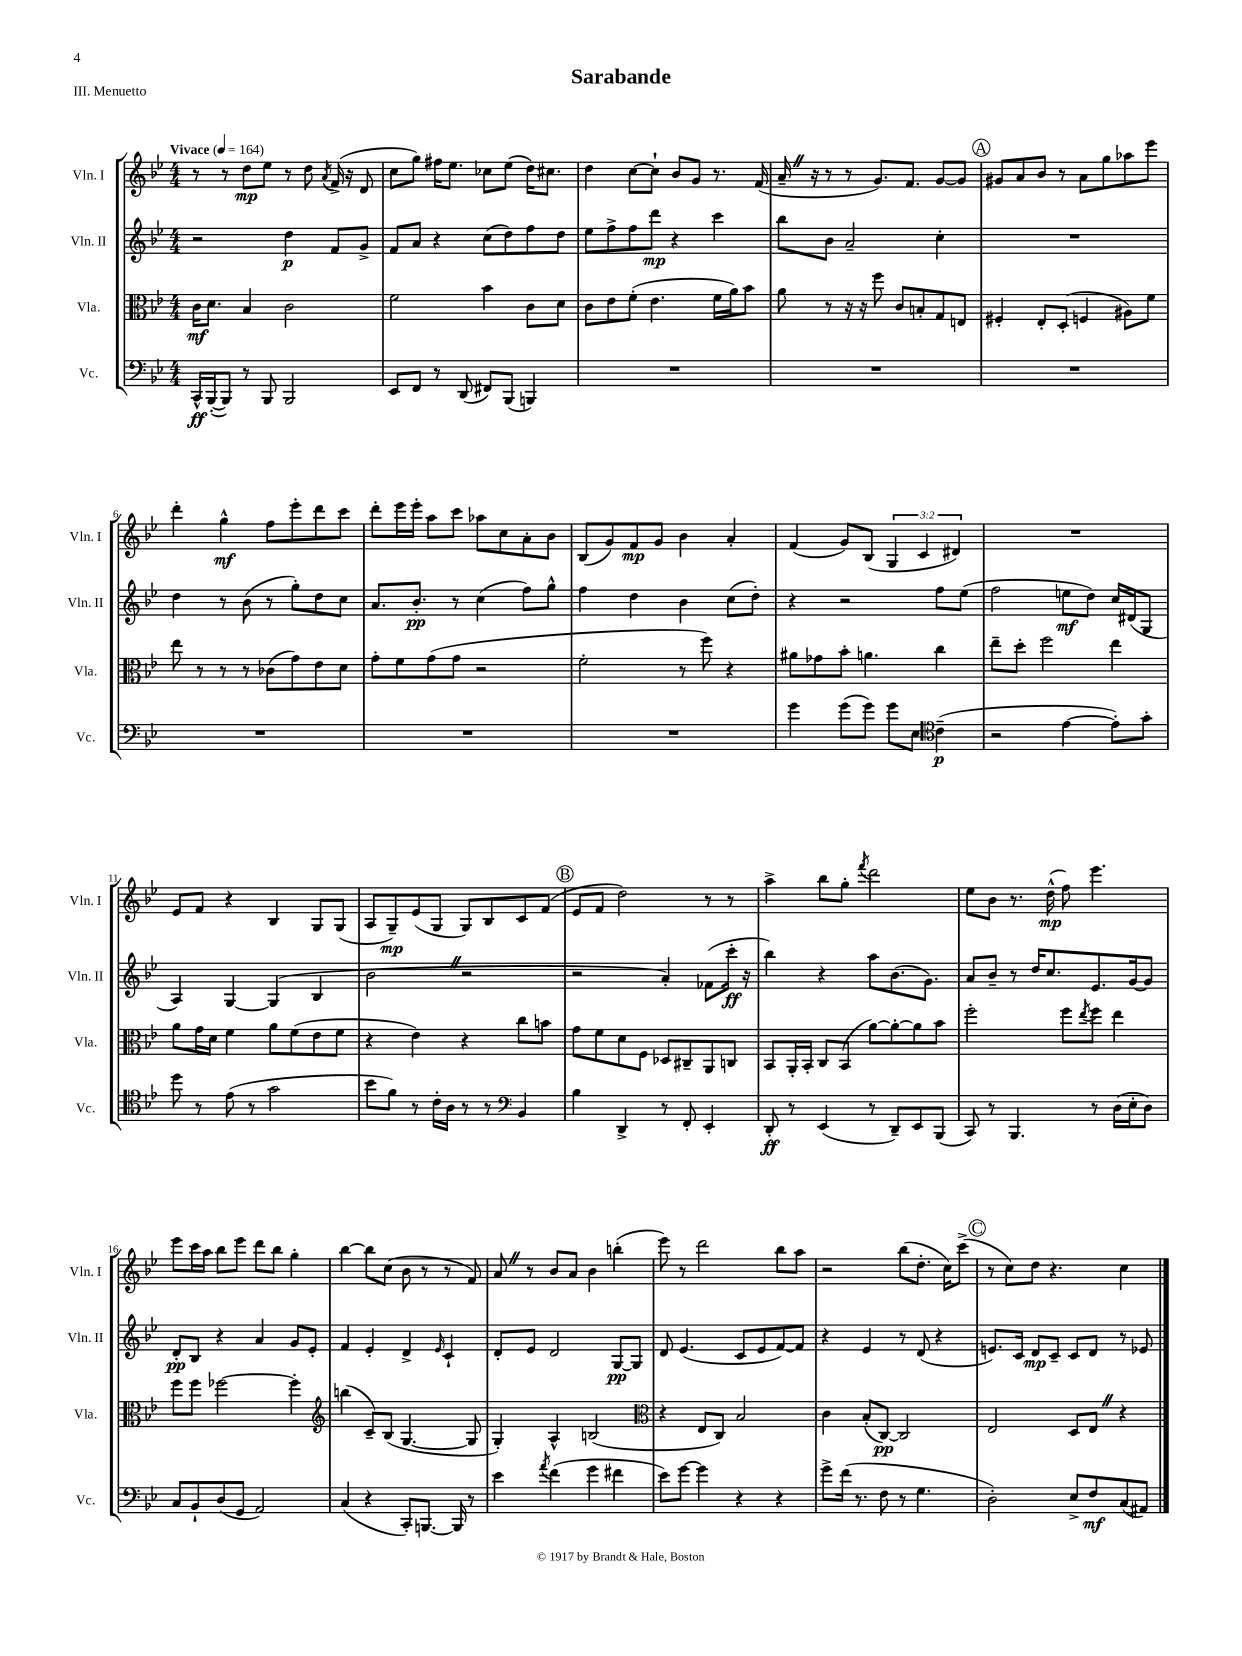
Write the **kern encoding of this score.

**kern	**kern	**kern	**kern
*staff4	*staff3	*staff2	*staff1
*clefF4	*clefC3	*clefG2	*clefG2
*k[b-e-]	*k[b-e-]	*k[b-e-]	*k[b-e-]
*M4/4	*M4/4	*M4/4	*M4/4
*MM164	*MM164	*MM164	*MM164
16CC^^	16c	2r	8r
([16BBB-'	8.d	.	.
8BBB-])	.	.	8r
8r	4B-	.	8dd
8BBB-	.	.	8ee-
2BBB-	2c	4dd	8r
.	.	.	8dd
.	.	.	8qa
.	.	8f	(16f^
.	.	.	16r
.	.	8g^	8d
=	=	=	=
8EE-	2f	8f	8cc
8FF	.	8a	8gg)
8r	.	4r	16ff#
.	.	.	8.ee-
(8DD	.	.	.
8FF#)	4b-	(8cc	8cc-
(8BBB-	.	8dd)	(8ee-
4BBB)	8c	8ff	16dd)
.	.	.	8.cc#
.	8d	8dd	.
=	=	=	=
1r	8c	8ee-	4dd
.	8e-	8ff^	.
.	(8f'	8ff	[8cc
.	4.e-	8ddd	8cc`]
.	.	4r	8b-
.	.	.	8g
.	16f	4ccc	8.r
.	16a)	.	.
.	8b-	.	.
.	.	.	(16f
=	=	=	=
1r	8a	8bb-	16a~
.	.	.	16r
.	8r	8b-	8r
.	16r	2a~	8r
.	16r	.	.
.	8ff	.	8.g)
.	8c	.	.
.	.	.	8.f
.	8B'	.	.
.	8G	4cc'	[8g
.	8E	.	8g]
=	=	=	=
1r	4F#'	1r	8g#
.	.	.	8a
.	8E-'	.	8b-
.	(8D'	.	8r
.	4F	.	8a
.	.	.	8gg
.	8A#)	.	8aa-
.	8f	.	8eee-
=	=	=	=
1r	8ee-	4dd	4ddd'
.	8r	.	.
.	8r	8r	4gg^^
.	8r	(8b-	.
.	(8c-	8r	8ff
.	8g)	8gg')	8eee-'
.	8e-	8dd	8ddd
.	8d	8cc	8ccc
=	=	=	=
1r	8g'	8.a	8ddd'
.	8f	.	16eee-
.	.	8.b-'	16eee-'
.	(8g	.	8aa
.	8g	8r	8ccc
.	2r	(4cc	8aa-
.	.	.	8cc
.	.	8ff)	8a'
.	.	8gg^^	8b-
=	=	=	=
1r	2f'	4ff	(8B-
.	.	.	8g)
.	.	4dd	8f
.	.	.	8g
.	8r	4b-	4b-
.	8ff)	.	.
.	4r	(8cc	4a'
.	.	8dd')	.
=	=	=	=
4g	8a#	4r	(4f
.	8g-	.	.
(8g	8b-'	2r	8g)
8g)	4.a	.	(8B-
8g	.	.	6G
8E-	.	.	.
.	.	.	6c
*clefC4	*	*	*
(4c~	4cc	8ff	.
.	.	.	6d#)
.	.	(8ee-	.
=	=	=	=
2r	8ee-~	2ff	1r
.	8dd'	.	.
.	2ff	.	.
[4e-	.	8ee	.
.	.	8dd)	.
8e-'])	4ee-	16cc	.
.	.	(16d#	.
8g'	.	8G	.
=	=	=	=
8dd	8a	4A)	8e-
8r	16g	.	8f
.	16d	.	.
(8e-	4f	[4G	4r
8r	.	.	.
2g	8a	(4G]	4B-
.	(8f	.	.
.	8e-	4B-	8G
.	8f	.	(8G
=	=	=	=
8b-	4r	2b-	8A
8f)	.	.	8G~)
8r	4e-)	.	(8e-
16c'	.	.	8G
16A	.	.	.
8r	4r	2r	8G)
8r	.	.	8B-
*clefF4	*	*	*
4BB-	8cc	.	8c
.	8b	.	(8f
=	=	=	=
4B-	8g	2r	8e-
.	8f	.	8f
4DD^	8d	.	2dd)
.	8F	.	.
8r	8D-	4a')	.
8FF'	8C#~	.	.
4EE-'	8AA	(8f-	8r
.	8C	16ccc'	8r
.	.	16r	.
=	=	=	=
8DD'	8BB-	4bb-)	4aa^
8r	16AA'	.	.
.	16BB-'	.	.
(4EE-	8C	4r	8bb-
.	(8BB-	.	8gg'
.	.	.	8qfff
8r	[8a)	8aa	2ddd
8DD~)	8a'_	(8.b-	.
8EE-	8a]	.	.
.	.	8.g)	.
(8BBB-	8b-	.	.
=	=	=	=
8CC)	2ff'	8a	8ee-
8r	.	8b-~	8b-
4.BBB-	.	8r	8.r
.	.	16dd	.
.	.	8.cc	(16dd^^
.	8ff	.	8ff)
.	8qee-	.	.
8r	8ff	8.e-	4.eee-
(16D	4ee-	.	.
16E-'	.	[16g	.
8D)	.	8g]	.
=	=	=	=
8C	8ff	8d'	8eee-
8BB-`	8ff	8B-	16ccc
.	.	.	16aa
(8D	[2ff-	4r	8bb-
8GG	.	.	8eee-
2AA)	.	4a	8ddd
.	.	.	8bb-
.	4ff-']	8g	4gg'
.	.	8e-'	.
=	=	=	=
*	*clefG2	*	*
(4C	(4bb	4f	[4bb-
4r	8c~)	4e-'	8bb-]
.	(8B-	.	(8cc
8CC')	[4.G	4d^	8b-
[8.BBB	.	.	8r
.	.	16qqe-	.
.	.	4c`	8r
16BBB]	.	.	.
8r	8G]	.	8f)
=	=	=	=
4e-	4G')	8d'	8a
.	.	8e-	8r
8qa	.	.	.
(4f	4A^^	2d	8b-
.	.	.	8a
4g	(2B	.	4b-
4f#	.	[8G	(4bb'
.	.	8G]	.
=	=	=	=
*	*clefC3	*	*
8e-)	4r	8d	8eee-)
[8g	.	(4.e-	8r
4g]	8E-	.	2ddd
.	8C)	.	.
4r	2B-	8c	.
.	.	8e-	.
4r	.	[8f)	8bb-
.	.	8f]	8aa
=	=	=	=
8g^	4c	4r	2r
(16f	.	.	.
8.r	.	.	.
.	(8B-'	4e-	.
8F	[8C)	.	.
8r	2C]	8r	(8bb-
4.G	.	(8d	8.dd'
.	.	4r	.
.	.	.	16cc)
.	.	.	(8ccc^
=	=	=	=
2D')	2E-	8.e)	8r
.	.	.	8cc)
.	.	16c	.
.	.	8d	8dd
.	.	8c~	4.r
8E-^	8D	8c	.
8F	8E-	8d	.
(8C	4r	8r	4cc
8AA#)	.	8e-	.
==	==	==	==
*-	*-	*-	*-
